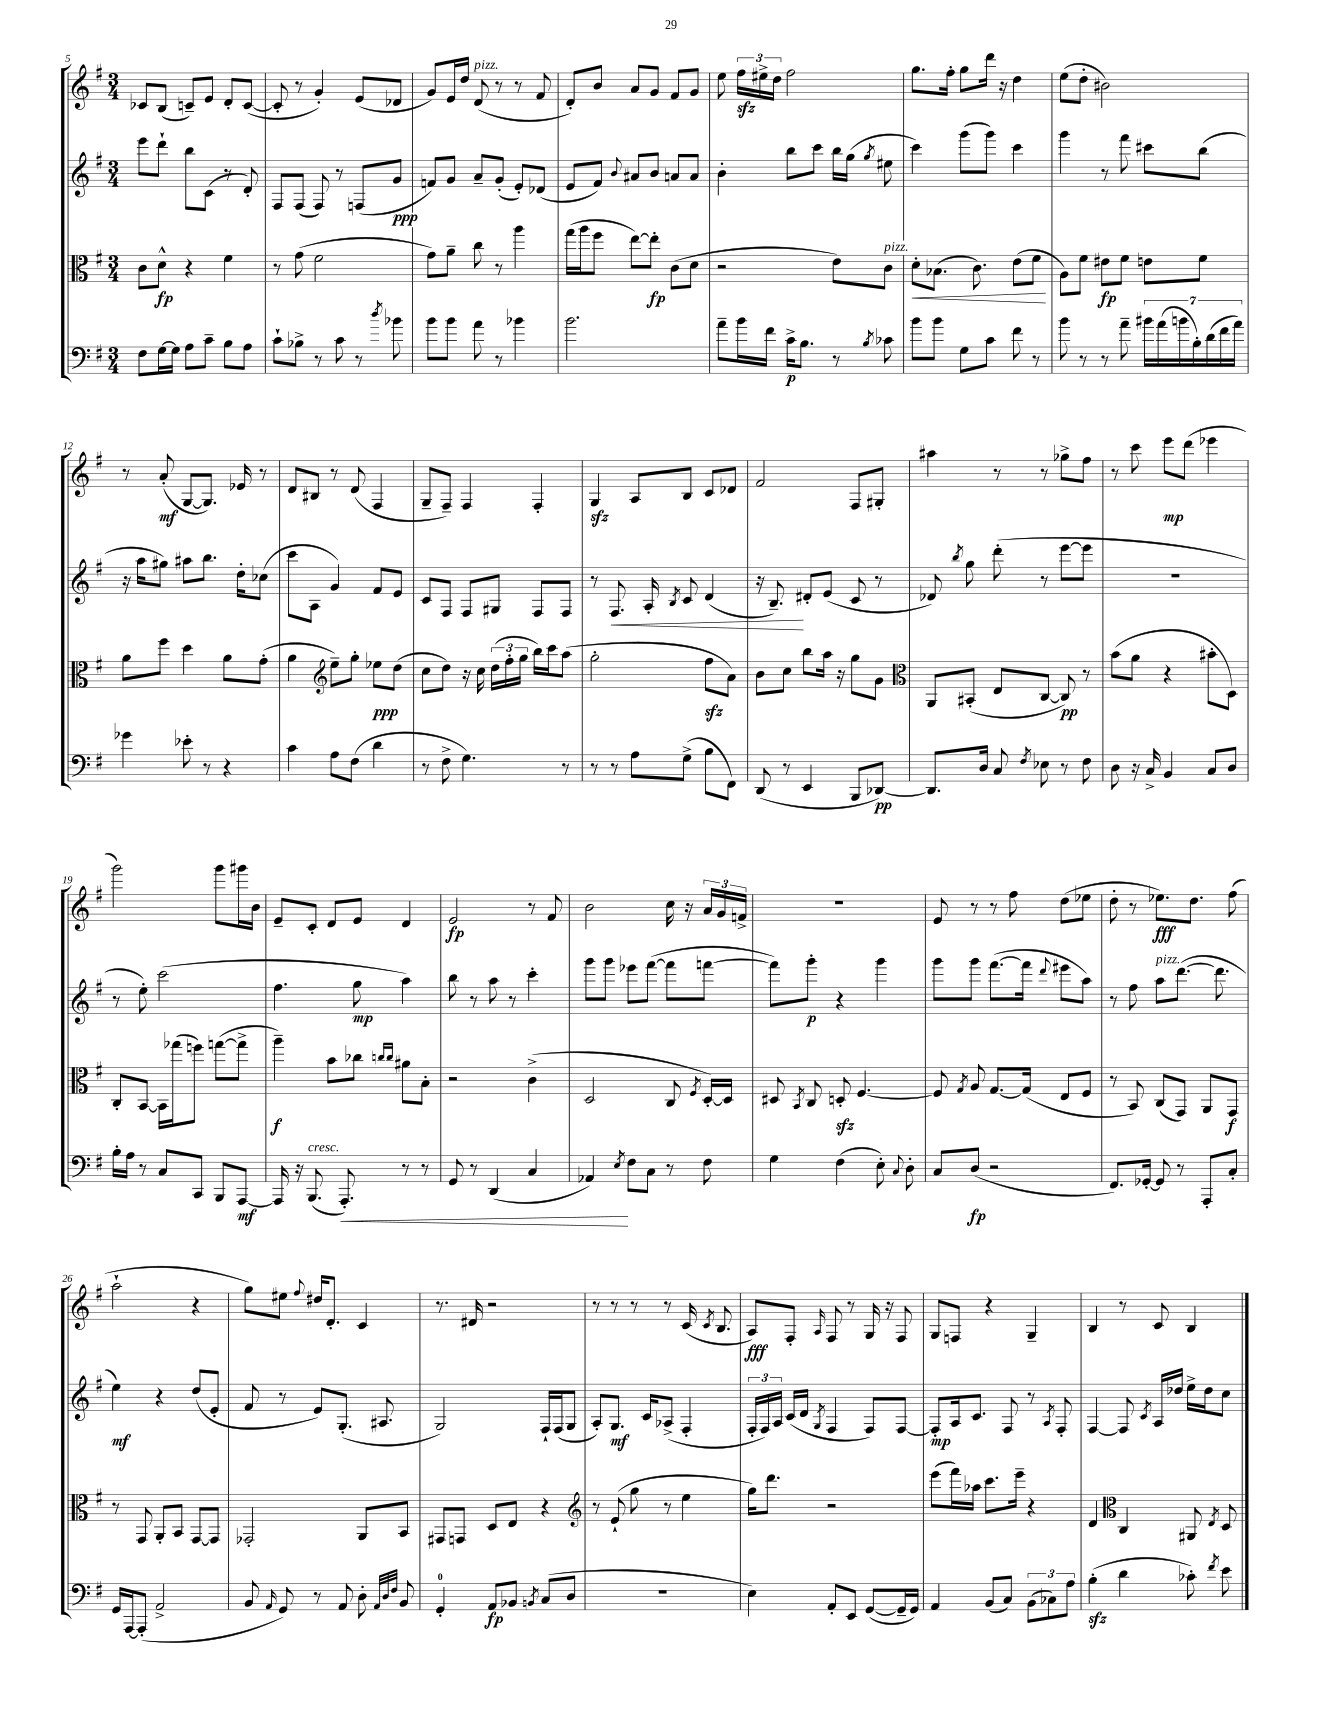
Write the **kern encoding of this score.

**kern	**kern	**kern	**kern
*staff4	*staff3	*staff2	*staff1
*clefF4	*clefC3	*clefG2	*clefG2
*k[f#]	*k[f#]	*k[f#]	*k[f#]
*M3/4	*M3/4	*M3/4	*M3/4
8F#	8c	8eee	8c-
[16G	8d^^	8ddd`	(8B
16G]	.	.	.
8A	4r	8bb	8c~)
8c~	.	(8c	8e
8B	4f#	8r	8d'
8A	.	8d')	([8c
=	=	=	=
8c`	8r	8F#	8c']
8B-^	(8g	(8F#	8r
8r	2f#	8F#)	4g')
8c	.	8r	.
8r	.	(8F	(8e
8qdd	.	.	.
8b-	.	8g	8d-
=	=	=	=
8b	8g)	8f)	8g)
8b	8a~	8g	16e
.	.	.	16dd
8a	8cc	8a~	(8d
8r	8r	(8g'	8r
4b-	4aa	8e')	8r
.	.	(8d-	8f#
=	=	=	=
2.b	(16gg	8e	8d')
.	16aa	.	.
.	8ff#	8f#)	8b
.	.	8qqb	.
.	[8ee)	8a#	8a
.	8ee']	8b	8g
.	(8c	8a	8f#
.	8d	8a	8g
=	=	=	=
8a~	2r	4b'	8ee
16b	.	.	24ff#
.	.	.	24ee#^
16f#	.	.	.
.	.	.	24dd
16c^	.	8bb	2ff#
8.B	.	.	.
.	.	8ccc	.
8r	8e)	16bb	.
.	.	(16gg	.
8qB	.	8qgg	.
8c-	8c	8ee#	.
=	=	=	=
8b	8d'	4ccc)	8.gg
8b	(8.B-	.	.
.	.	.	16ff#'
8G	.	(8ggg	8gg
.	8.c)	.	.
8c	.	8ggg)	16ddd
.	.	.	16r
8f#	(8e	4ccc	4dd
8r	8f#	.	.
=	=	=	=
8b	8A)	4ggg	(8ee
8r	8f#	.	8dd'
8r	8e#	8r	2b#)
8a~	8f#	8fff#	.
28b#	8e	8ccc#	.
(28a	.	.	.
28b	.	.	.
28B')	.	.	.
.	8f#	(8bb	.
(28d	.	.	.
28f#	.	.	.
28a)	.	.	.
=	=	=	=
4g-	8a	16r	8r
.	.	16aa	.
.	8ff#	8gg#)	(8a'
8e-'	4dd	8aa#	[8G
8r	.	8.bb	8.G])
4r	8a	.	.
.	.	16dd'	16e-
.	(8g'	(8cc-	8r
=	=	=	=
4c	4a	8ccc	8d
.	.	8A	8B#
*	*clefG2	*	*
8A	8ee~)	4g)	8r
(8F#	8gg'	.	(8d
4d	8ee-	8f#	4F#
.	(8dd	8e	.
=	=	=	=
8r	8cc	8c	8G~
8F#^	8dd)	8F#	8F#~)
4.G)	16r	8F#	4F#
.	16cc	.	.
.	(24dd	8G#	.
.	24ff#'	.	.
.	24gg	.	.
.	16bb)	8F#	4F#'
.	16ccc	.	.
8r	(8aa	8F#	.
=	=	=	=
8r	2gg'	8r	4G
8r	.	8.F#	.
8A	.	.	8A
.	.	16A'	.
.	.	8qB	.
(8G^	.	8c	8B
8B	8ff#	(4d	8c
8FF#)	8a)	.	8d-
=	=	=	=
(8DD	8b	16r	2f#
.	.	8.B~)	.
8r	8cc	.	.
4EE	8bb	8d#'	.
.	16aa	(8e	.
.	16r	.	.
8BBB	8gg	8c	8F#
[8DD-)	8g	8r	8G#'
=	=	=	=
*	*clefC3	*	*
8.DD-]	8AA	8d-)	4aa#
.	.	8qbb	.
.	(8BB#'	8gg	.
16D	.	.	.
8C	8E	(8ddd'	8r
8qF#	.	.	.
8E-	[8C	8r	8r
8r	8C])	[8eee	8gg-^
8F#	8r	8eee]	8ff#
=	=	=	=
8D	(8b	2.r	8r
16r	8a	.	8ccc
16C^	.	.	.
4BB	4r	.	8eee
.	.	.	(8ddd
8C	8b#'	.	4eee-
8D	8D)	.	.
=	=	=	=
16B'	8C'	8r	2ggg)
16A	.	.	.
8r	[8BB	8ee')	.
8C	16BB]	(2ccc	.
.	(16gg-	.	.
8CC	8ff)	.	.
8BBB	([8gg	.	8ggg
[8AAA	8gg^]	.	16ggg#
.	.	.	16b
=	=	=	=
16AAA]	4aa~)	4.ff#	8e~
16r	.	.	.
(8.BBB	.	.	8c'
.	8b	.	8d
8.AAA')	.	.	.
.	8cc-	8gg	8e
.	16qqcc	.	.
.	16qqcc	.	.
8r	8a#	4aa)	4d
8r	8B'	.	.
=	=	=	=
8GG	2r	8bb	2e
8r	.	8r	.
(4DD	.	8aa	.
.	.	8r	.
4C	(4c^	4ccc'	8r
.	.	.	8f#
=	=	=	=
4AA-)	2D	8ggg	2b
.	.	8ggg	.
8qE	.	.	.
8F#	.	8eee-	.
8C	.	([8fff#	.
8r	8C	8fff#]	16cc
.	.	.	16r
.	8qF#	.	.
8F#	[16D')	[8fff	24a
.	.	.	24g
.	16D]	.	.
.	.	.	24f^
=	=	=	=
4G	8D#	8fff])	2.r
.	8qBB	.	.
.	8C	8ggg'	.
(4F#	8D'	4r	.
.	[4.F#	.	.
8E')	.	4ggg	.
8qqC	.	.	.
8D'	.	.	.
=	=	=	=
8C	8F#]	8ggg	8e
.	8qG	.	.
(8D	8A	8ggg	8r
2r	[8.G	([8.fff#	8r
.	.	.	8ff#
.	(16G]	16fff#]	.
.	.	8qqddd	.
.	8E	8eee#	(8dd
.	8F#	8aa)	8ee-
=	=	=	=
8.FF#)	8r	8r	8dd'
.	8BB)	8ff#	8r
[16GG-'	.	.	.
8GG-]	(8C	8aa	8.ee-)
8r	8GG)	([8.ddd	.
.	.	.	8.dd
8AAA'	8AA	.	.
.	.	8.ddd]	.
8C'	8GG	.	(8ff#
=	=	=	=
16GG	8r	4ee)	2aa`
[16AAA	.	.	.
(8AAA']	8GG	.	.
2AA^	8AA'	4r	.
.	8BB	.	.
.	[8GG	(8dd	4r
.	8GG]	8e'	.
=	=	=	=
8BB	2GG-'	8f#	8gg)
16qqAA	.	.	.
8GG)	.	8r	8ee#
.	.	.	8qqff#
8r	.	8e)	16dd#
.	.	.	8.d'
8AA	.	(8.G'	.
8D'	8AA	.	4c
.	.	8.A#	.
32qqAA	.	.	.
32qqD	.	.	.
32qqF#	.	.	.
8BB	8BB	.	.
=	=	=	=
4GG'	8GG#	2G)	8.r
.	8GG	.	.
.	.	.	16d#
8AA	8D	.	2r
8BB-	8E	.	.
8qBB	.	.	.
(8C	4r	16F#`	.
.	.	(16F#	.
8D	.	8G	.
=	=	=	=
*	*clefG2	*	*
2.r	8r	8A')	8r
.	(8e`	8.G	8r
.	8gg	.	8r
.	.	16c	.
.	8r	(8A-^	8r
.	4ee	4F#'	(16c
.	.	.	8qc
.	.	.	8.B
=	=	=	=
4E)	16gg)	24F#'	8A)
.	.	24F#)	.
.	8.ddd	.	.
.	.	24A	.
.	.	(16c	8F#'
.	.	16d	.
.	.	8qG	16qqA
8AA'	2r	4F#	8F#
8EE	.	.	8r
([8GG	.	8F#)	16G
.	.	.	16r
16GG~]	.	[8F#	8F#
16GG)	.	.	.
=	=	=	=
4AA	(8eee	8F#']	8G
.	16fff#)	16A	8F
.	16aa-	8.c	.
(8BB	8.ccc	.	4r
8C)	.	8F#	.
.	16eee~	.	.
(12BB	4r	8r	4G~
12C-)	.	.	.
.	.	8qA	.
.	.	8F#'	.
12A	.	.	.
=	=	=	=
(4B'	4d	[4F#	4B
*	*clefC3	*	*
4d	4C	8F#]	8r
.	.	8qc	.
.	.	16A	8c
.	.	16dd-	.
8c-')	8AA#	16ee^	4B
.	.	16dd-	.
8qf#	8qE	.	.
8e	8D	8cc	.
==	==	==	==
*-	*-	*-	*-
